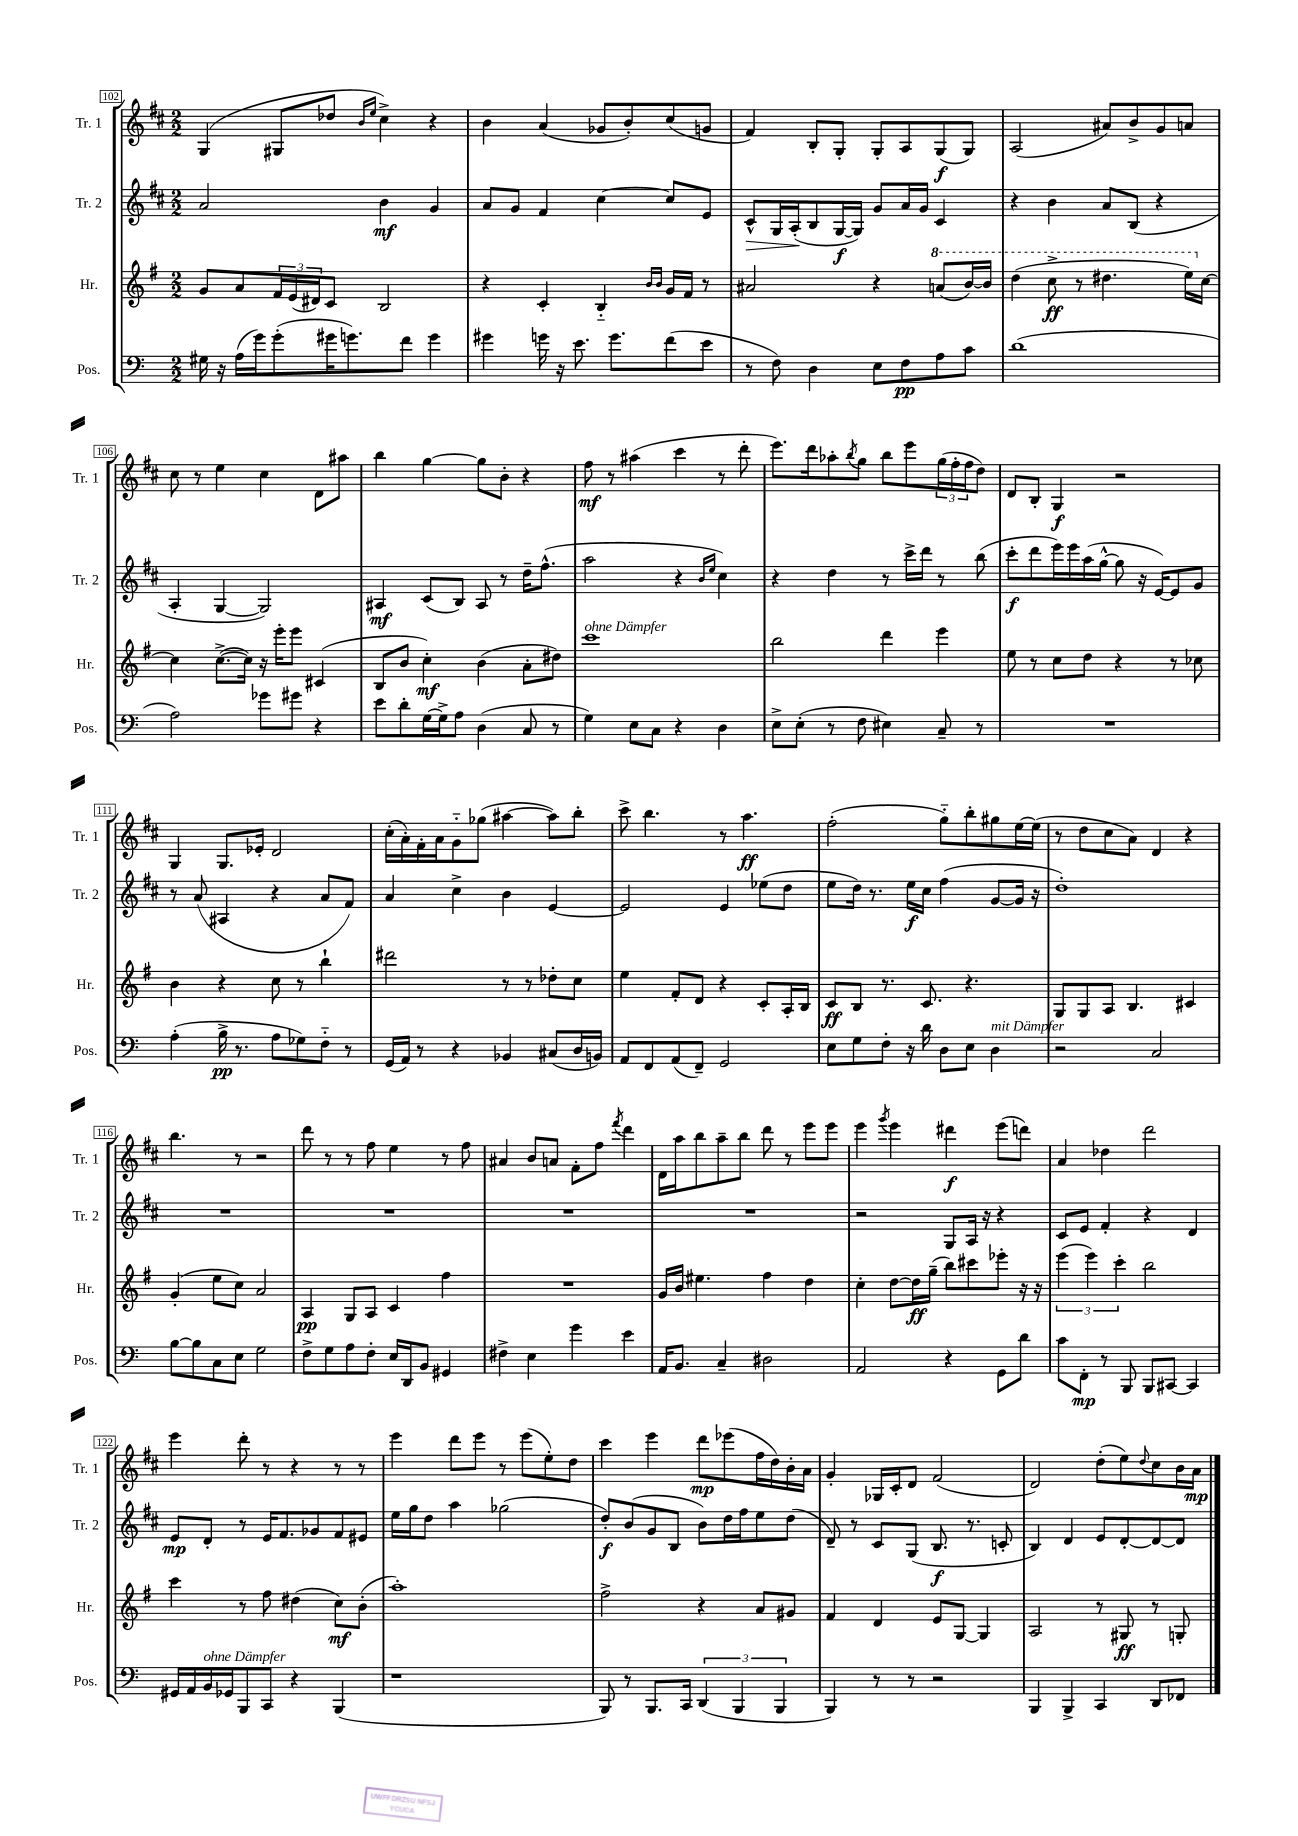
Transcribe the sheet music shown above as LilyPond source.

<<
\new StaffGroup <<
\new Staff = "s0" \with { instrumentName = "Tr. 1" shortInstrumentName = "Tr. 1" } {
    \clef treble \key d \major \numericTimeSignature \time 2/2
    g4( gis8 des''8 \grace { b'16 e''16 } cis''4->) r4 |
    b'4 a'4( ges'8 b'8-.) cis''8( g'8 |
    fis'4) b8-. g8-. g8-. a8 g8\f( g8) |
    a2( ais'8) b'8-> g'8 a'8 |
    cis''8 r8 e''4 cis''4 d'8 ais''8 |
    b''4 g''4~ g''8 b'8-. r4 |
    fis''8\mf r8 ais''4( cis'''4 r8 d'''8-. |
    e'''8.) d'''16 aes''8-. \acciaccatura { b''8 } g''8 b''8 e'''8 \tuplet 3/2 { g''16( fis''16-. fis''16 } d''8) |
    d'8 b8-. g4\f r2 |
    g4 g8. ees'16-. d'2 |
    cis''16-.( a'16-.) fis'16-. a'16 g'8-_ ges''8( ais''4~ ais''8) b''8-. |
    cis'''8-> b''4. r8 a''4.\ff |
    fis''2-.( g''8-_) b''8-. gis''8 e''16~ e''16( |
    r8 d''8 cis''8 a'8) d'4 r4 |
    b''4. r8 r2 |
    d'''8 r8 r8 fis''8 e''4 r8 fis''8 |
    ais'4 b'8 a'8 fis'8-. fis''8 \acciaccatura { fis'''8 } d'''4 |
    d'16 a''16 b''8 a''8-- b''8 d'''8 r8 e'''8 e'''8 |
    e'''4 \acciaccatura { g'''8 } e'''4 dis'''4\f e'''8( d'''8) |
    a'4 des''4 d'''2 |
    e'''4 d'''8-. r8 r4 r8 r8 |
    e'''4 d'''8 e'''8 r8 e'''8( e''8-.) d''8 |
    cis'''4 e'''4 d'''8\mp ees'''8( fis''16 d''16) b'16-. a'16 |
    g'4-. ges16 cis'16-. d'8 fis'2( |
    d'2) d''8-.( e''8) \appoggiatura { d''8 } cis''8 b'16 a'16\mp \bar "|." |
}
\new Staff = "s1" \with { instrumentName = "Tr. 2" shortInstrumentName = "Tr. 2" } {
    \clef treble \key d \major \numericTimeSignature \time 2/2
    a'2 b'4\mf g'4 |
    a'8 g'8 fis'4 cis''4~ cis''8 e'8 |
    cis'8-^\> g16 a16-.\!( b8 g16~\f g16) g'8 a'16 g'16 cis'4 |
    r4 b'4 a'8 b8( r4 |
    a4-. g4~ g2) |
    ais4\mf cis'8( b8) ais8 r8 d''16-- fis''8.-^( |
    a''2 r4 \grace { b'16 e''16 } cis''4) |
    r4 d''4 r8 cis'''16-> d'''16 r8 b''8( |
    cis'''8-.\f d'''8 e'''16) e'''16 a''16( g''16~-^ g''8 r16 e'16~) e'8 g'8 |
    r8 a'8( ais4 r4 a'8 fis'8) |
    a'4 cis''4-> b'4 e'4~ |
    e'2 e'4 ees''8( d''8 |
    e''8 d''16) r8. e''16\f cis''16 fis''4( g'8~ g'16 r16 |
    d''1-.) |
    R1 |
    R1 |
    R1 |
    R1 |
    r2 g8 a16 r16 r4 |
    cis'8 e'8 fis'4-. r4 d'4 |
    e'8\mp d'8-. r8 e'16 fis'8. ges'8 fis'8 eis'8 |
    e''16 g''16 d''8 a''4 ges''2( |
    d''8-.\f) b'8( g'8 b8 b'8) d''16 fis''16 e''8 d''8( |
    d'8--) r8 cis'8 g8( b8.\f r8. c'8-. |
    b4) d'4 e'8 d'8~-. d'8~ d'8 \bar "|." |
}
\new Staff = "s2" \with { instrumentName = "Hr." shortInstrumentName = "Hr." } {
    \clef treble \key g \major \numericTimeSignature \time 2/2
    g'8 a'8 \tuplet 3/2 { fis'16 e'16( dis'16) } c'8 b2 |
    r4 c'4-. b4-_ \grace { b'16 b'16 } g'16 fis'16 r8 |
    ais'2 r4 \ottava #1 a''!8( b''16~) b''16 |
    d'''4( c'''8->\ff r8 dis'''4. e'''16) \ottava #0 c''16~ |
    c''4 c''8.~->( c''16) r16 e'''16-. e'''8 cis'4( |
    b8 b'8 c''4-.\mf) b'4( a'8-. dis''8) |
    c'''1^\markup { \italic "ohne Dämpfer" } |
    b''2 d'''4 e'''4 |
    e''8 r8 c''8 d''8 r4 r8 ces''8 |
    b'4 r4 c''8 r8 b''4-! |
    dis'''2 r8 r8 des''8-. c''8 |
    e''4 fis'8-. d'8 r4 c'8-. a16-. b16 |
    c'8\ff b8 r8. c'8. r4. |
    g8 g8 a8 b4. cis'4 |
    g'4-.( e''8 c''8) a'2 |
    a4\pp g8 a8 c'4 fis''4 |
    R1 |
    g'16 b'16 eis''4. fis''4 d''4 |
    c''4-. d''8~ d''16\ff g''16--( b''8) cis'''8 ees'''8-. r16 r16 |
    \tuplet 3/2 { e'''4( e'''4) c'''4-. } b''2 |
    c'''4 r8 fis''8 dis''4( c''8\mf) b'8-.( |
    a''1-.) |
    fis''2-> r4 a'8 gis'8 |
    fis'4 d'4 e'8 g8~ g4 |
    a2 r8 gis8\ff r8 g8-. \bar "|." |
}
\new Staff = "s3" \with { instrumentName = "Pos." shortInstrumentName = "Pos." } {
    \clef bass \key c \major \numericTimeSignature \time 2/2
    gis16 r16 a16( g'16) g'8-.( gis'16 g'8.) f'8 g'4 |
    gis'4 g'16 r16 e'8. g'8. f'8( e'8 |
    r8 f8) d4 e8 f8\pp a8 c'8 |
    d'1( |
    a2) ges'8 gis'8 r4 |
    e'8 d'8-. g16~ g16-> a8 d4( c8 r8 |
    g4) e8 c8 r4 d4 |
    e8-> e8-.( r8 f8 eis4) c8-- r8 |
    R1 |
    a4-.( b16->\pp r8. a8 ges8) f8-_ r8 |
    g,16( a,16) r8 r4 bes,4 cis8( d16 b,16) |
    a,8 f,8 a,8( f,8--) g,2 |
    e8 g8 f8-. r16 d'16 d8 e8 d4^\markup { \italic "mit Dämpfer" } |
    r2 c2 |
    b8~ b8 c8 e8 g2 |
    f8-> g8 a8 f8-. e16 d,16 b,8 gis,4 |
    fis4-> e4 g'4 e'4 |
    a,16 b,8. c4-- dis2 |
    a,2 r4 g,8 d'8 |
    c'8 f,8-.\mp r8 b,,8 b,,8 cis,8~ cis,4 |
    gis,16 a,16 b,16^\markup { \italic "ohne Dämpfer" } ges,16 b,,8 c,8 r4 b,,4( |
    r1 |
    b,,8) r8 b,,8. c,16 \tuplet 3/2 { d,4( b,,4 b,,4 } |
    b,,4) r8 r8 r2 |
    b,,4 b,,4-> c,4 d,8 fes,8 \bar "|." |
}
>>
>>
\layout { \context { \Score currentBarNumber = #102 \override BarNumber.stencil = #(make-stencil-boxer 0.1 0.3 ly:text-interface::print) } }
